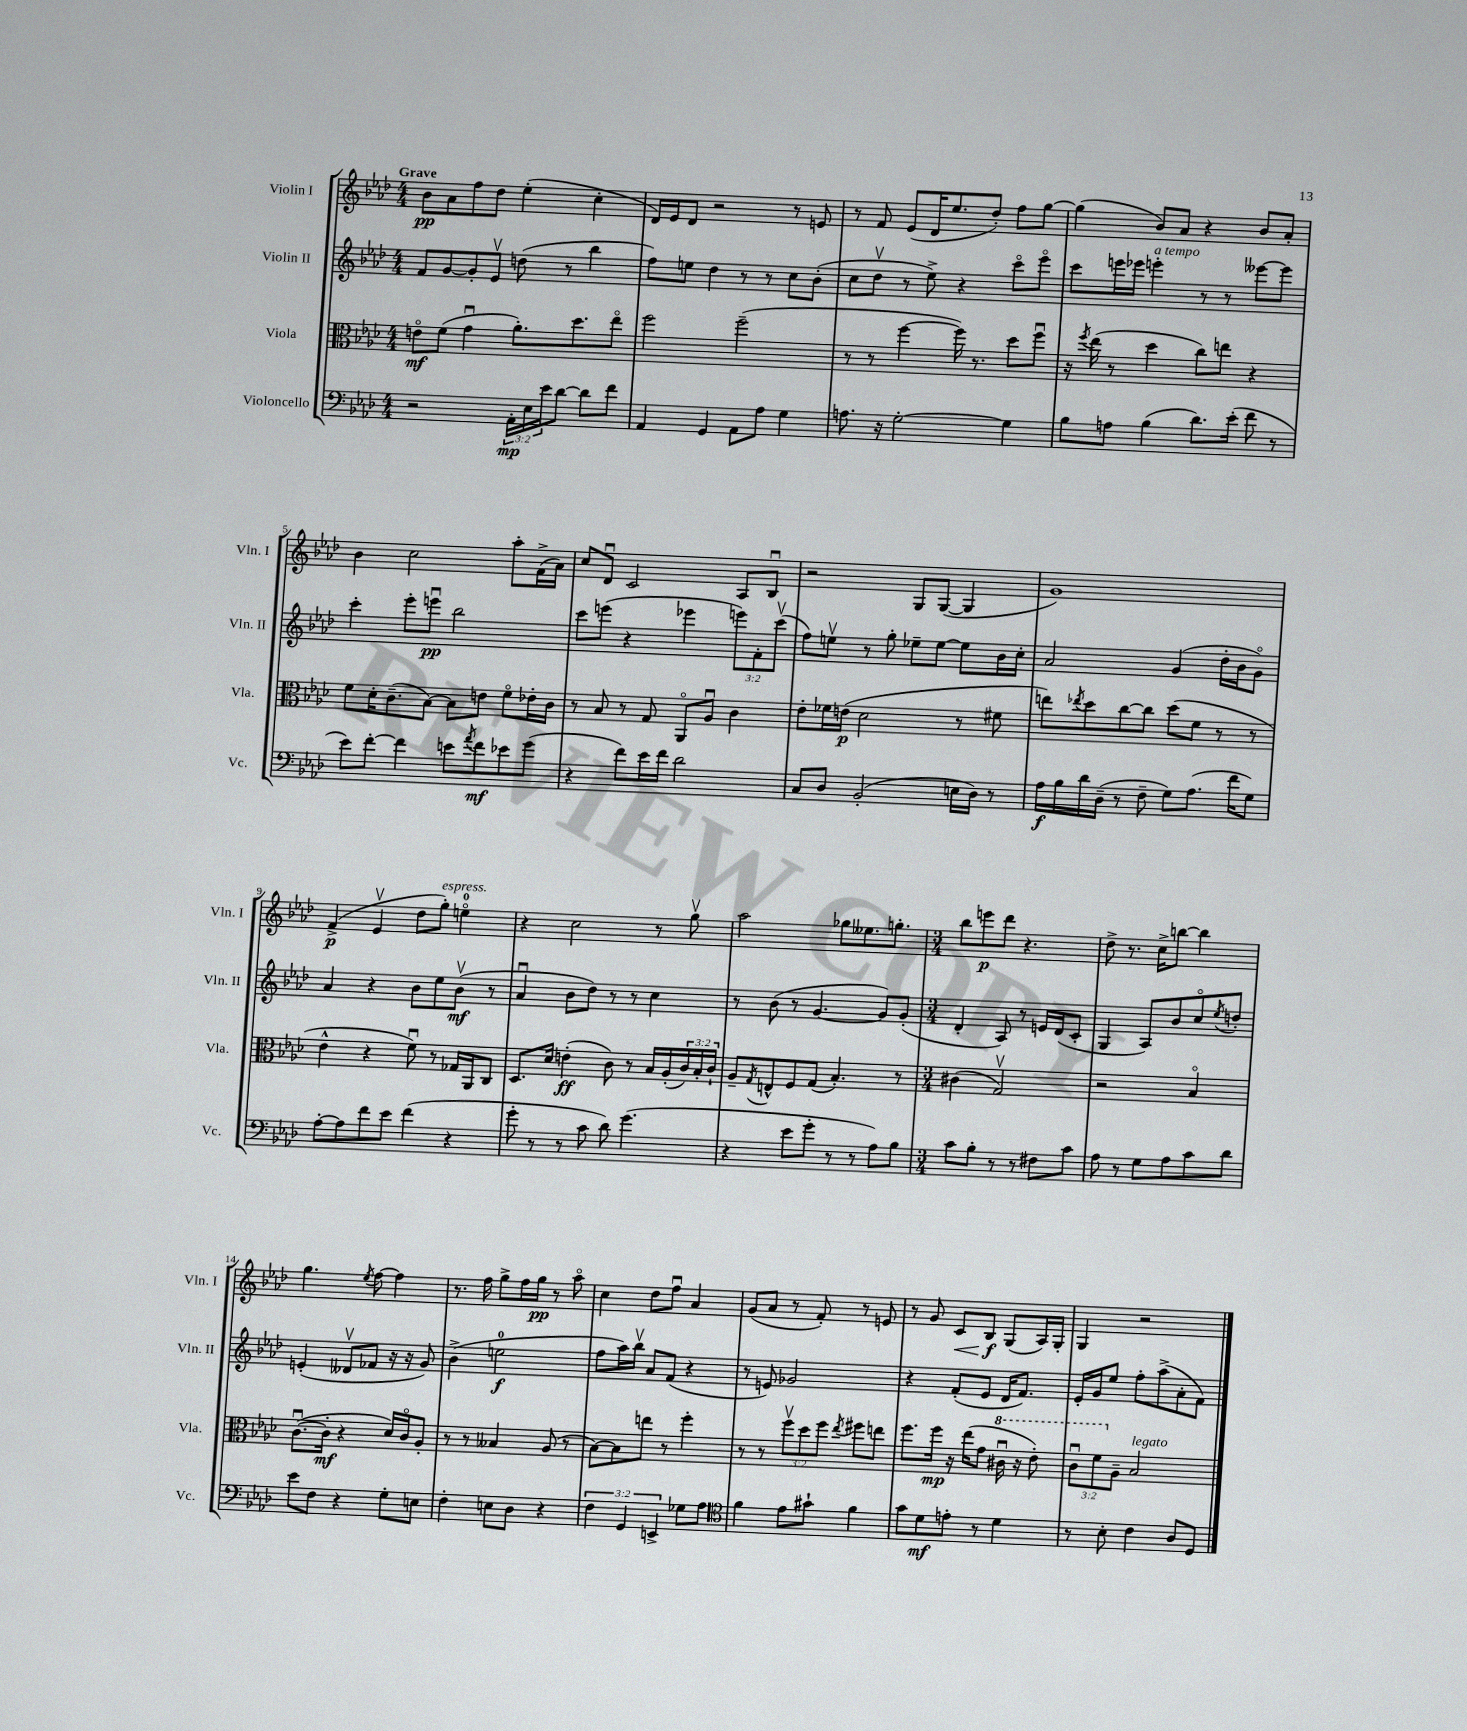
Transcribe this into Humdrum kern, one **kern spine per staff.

**kern	**kern	**kern	**kern
*staff4	*staff3	*staff2	*staff1
*clefF4	*clefC3	*clefG2	*clefG2
*k[b-e-a-d-]	*k[b-e-a-d-]	*k[b-e-a-d-]	*k[b-e-a-d-]
*M4/4	*M4/4	*M4/4	*M4/4
2r	8eo	8f	8b-
.	(8f	[8g	8a-
.	4gu	8g']	8ff
.	.	8e-v	8dd-
24AA-'	8.a-')	(8dd	(4ee-'
24E-	.	.	.
24e-	.	.	.
[8d-	.	8r	.
.	8.dd-	.	.
8d-]	.	4bb-	4cc'
8f	8ee-o	.	.
=	=	=	=
4AA-	2ff	8ff)	16d-)
.	.	.	16e-
.	.	8ee	8d-
4GG	.	4dd-	2r
8AA-	(2ff~	8r	.
8A-	.	8r	.
4G	.	8cc	8r
.	.	(8b-'	8e
=	=	=	=
8.A	8r	8cc	8r
.	8r	8dd-v	8f
16r	.	.	.
[2G'	[4ff	8r	(8e-
.	.	8ee-^)	16d-
.	.	.	8.ee-
.	16ff])	4r	.
.	8.r	.	.
.	.	.	8dd-')
4G]	8dd-	8ccco	8ff
.	8ffu	8eee-o	[8gg
=	=	=	=
8B-	16r	8ccc	(4gg]
.	8qff	.	.
.	(16ee-	.	.
8A	8r	16eee	.
.	.	16eee-	.
(4B-	4dd-	4eee'	8b-)
.	.	.	8a-
8.d-)	8cc)	8r	4r
.	8ee	8r	.
(16e-'	.	.	.
8f	4r	[8eee--	8b-
8r	.	8eee--]	8a-'
=	=	=	=
8e-)	8f	4ccc'	4b-
[8f'	16d-'	.	.
.	(8.c~	.	.
4f]	.	8eee-'	2cc
.	[8B-)	8eeeu	.
8e	8B-]	2bb-	.
8qa-	.	.	.
8f	8e	.	.
8e-	8fo	.	8aa-'
(8g	16e-'	.	(16f^
.	16c	.	16a-)
=	=	=	=
4r	8r	8ccc	8cc
.	8B-	(8eee	8d-u
8f)	8r	4r	2c
16e-	8G	.	.
16f	.	.	.
2d-	8AA-o	4eee-	.
.	8A-u	.	.
.	4c	12eee)	8A-
.	.	12f'	.
.	.	.	8B-u
.	.	(12cccv	.
=	=	=	=
8C	8e-'	8ff)	2r
8D-	16f-	8eev	.
.	(16e	.	.
(2BB-'	2d-	8r	.
.	.	8gg'	.
.	.	8ee-~	8G
.	.	[8ee-	([8G
16E	8r	8ee-]	4G]
16D-)	.	.	.
8r	8f#	16b-	.
.	.	16cc'	.
=	=	=	=
16A-	8ee)	2a-	1g)
16B-	.	.	.
.	8qee-	.	.
16d-	8dd-	.	.
(16D-~	.	.	.
8r	[8cc	.	.
8F~	8cc]	.	.
8G)	(8dd-	(4g	.
(8.A-	8f	.	.
.	8r	16dd-'	.
16f	.	16b-	.
8G)	8r	8go)	.
=	=	=	=
[8A-'	4e-^^	4a-	(4f^
8A-]	.	.	.
8f	4r	4r	4e-v
8e-	.	.	.
(4f	8fu)	8b-	8dd-
.	8r	8ee-	8gg')
4r	16G-	(8b-v	4eeo
.	16AA-	.	.
.	8C	8r	.
=	=	=	=
8g'	8.D-	4a-u	4r
8r	.	.	.
.	16d-	.	.
8r	(4e'	8b-	2cc
8c	.	8dd-)	.
8d-)	8c)	8r	.
(4.g	8r	8r	.
.	16B-	4cc	8r
.	(16A-'	.	.
.	24c)	.	8ggv
.	24B-'	.	.
.	24c`	.	.
=	=	=	=
4r	8A-~	8r	2aa-
.	8qG	.	.
.	8E^^	(8b-	.
8e-	8F	8r	.
8g'	(8G	[4.g	.
8r	4.B-')	.	8gg-
8r	.	.	8.ee--
8A-)	.	8g])	.
.	.	.	8.gg'
8B-	8r	(8g'	.
=	=	=	=
*M3/4	*M3/4	*M3/4	*M3/4
8c	(4c#	4d-'	8bb-
8B-'	.	.	8eee
8r	2Gv)	8A-)	8ddd-
8r	.	8r	4.r
8F#	.	16e	.
.	.	(16d-	.
8c	.	8c'	.
=	=	=	=
8A-	2r	4G	8dd-^
8r	.	.	8.r
8G	.	8A-)	.
.	.	.	16cc^
8A-	.	8b-	[8bb
8c	4B-o	8cco	4bb]
.	.	8qee-	.
8d-	.	8dd'	.
=	=	=	=
8e-	([8.cu	(4e'	4.gg
8F	.	.	.
.	16c']	.	.
4r	4r	8d--v	.
.	.	.	8qee-
.	.	8f-	[8ff
8G'	16d-)	16r	4ff]
.	16co	16r	.
8E	8A-'	8g)	.
=	=	=	=
4F'	8r	(4b-^	8.r
.	8r	.	.
.	.	.	16ff
8E	4B--	2ee	8gg^
8D-	.	.	16ff
.	.	.	16gg
4r	(8A-	.	8r
.	8r	.	8aa-o
=	=	=	=
6F	[8B-)	8ff	4cc
.	8B-]	16aa-)	.
6GG	.	.	.
.	.	16bb-v	.
.	8ee	8a-	8dd-
6EE^	.	.	.
.	8r	(8f	8ffu
8G-	4ff'	4r	4a-
8A-	.	.	.
=	=	=	=
*clefC4	*	*	*
4f	8r	8r	(8g
.	8r	8e)	8a-
8e-	12ffv	2g-	8r
.	12dd-	.	.
8g#`	.	.	8f')
.	12ff	.	.
.	8qee-	.	.
4f	8ff#	.	8r
.	8ee	.	8e
=	=	=	=
8g	8.ff	4r	8r
8d-	.	.	8g
.	16ff	.	.
8e'	16r	(8f'	8c
.	(16ee-	.	.
8r	8g	8e-	8B-
4d-	16cc#u	16d-	(8G
.	16r	8.f)	.
.	8ee-')	.	16A-)
.	.	.	16G'
=	=	=	=
8r	12ccu	16e-'	4G
.	.	16g	.
.	12ff	.	.
8B-'	.	8ee-	.
.	12A-~	.	.
4c	2B-	8ff'	2r
.	.	(8aa-^	.
8A-	.	8a-'	.
8D-	.	8f)	.
==	==	==	==
*-	*-	*-	*-
